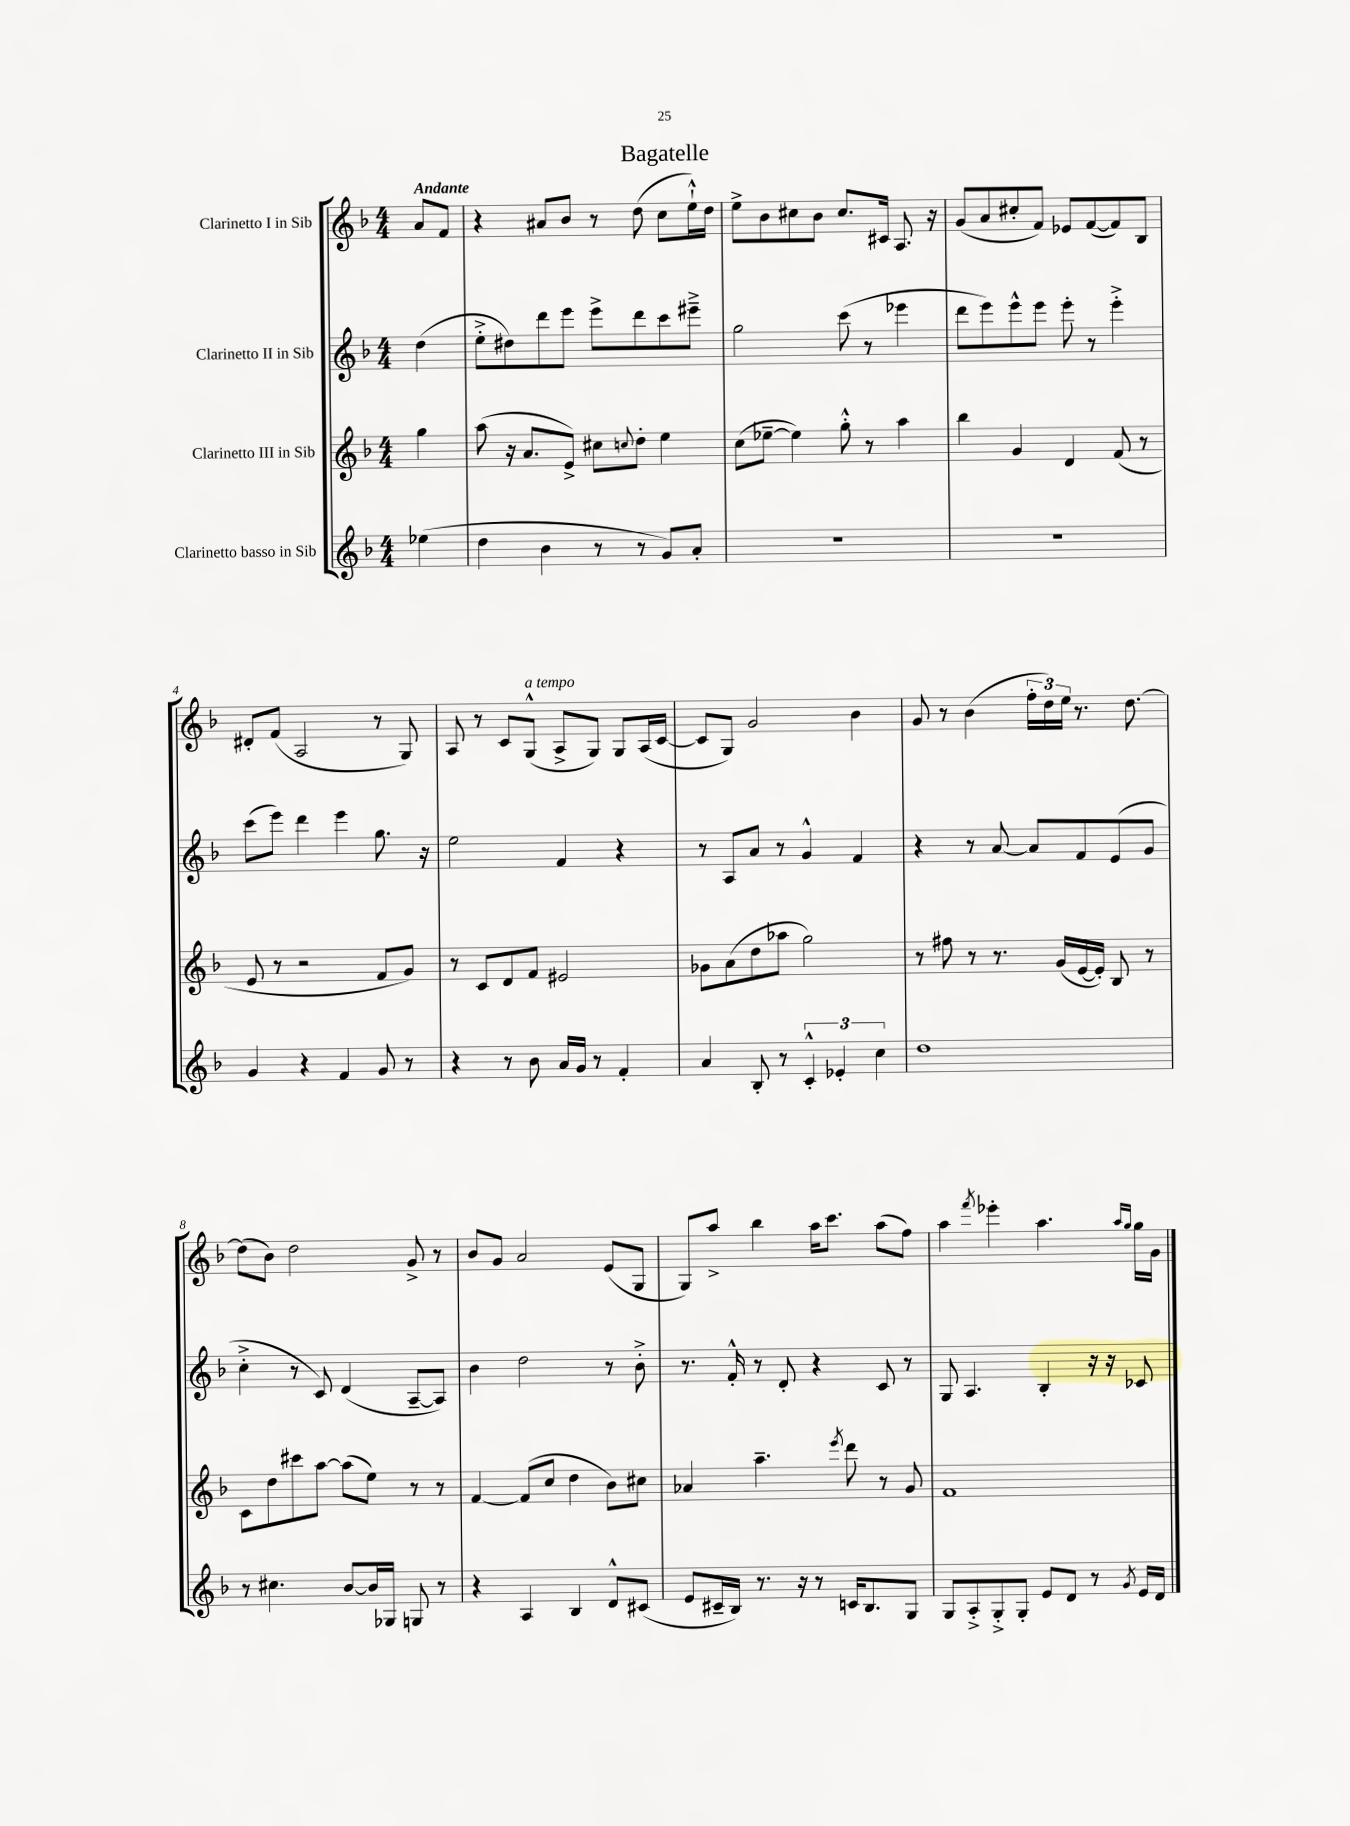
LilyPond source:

\header { title = "Bagatelle" }
<<
\new StaffGroup <<
\new Staff = "s0" \with { instrumentName = "Clarinetto I in Sib" } {
    \clef treble \key f \major \numericTimeSignature \time 4/4 \partial 4 \tempo "Andante"
    a'8 f'8 |
    r4 ais'8 bes'8 r8 d''8( c''8 e''16-!-^) d''16 |
    e''8-> bes'8 cis''8 bes'8 cis''8. cis'16 a8. r16 |
    g'8( a'8 cis''8-. f'8) ees'8 f'8~( f'8) bes8 |
    dis'8-. f'8( a2 r8 g8) |
    a8 r8 c'8 g8-^^\markup { \italic "a tempo" }( a8-> g8) g8 a16( c'16~ |
    c'8 g8) g'2 bes'4 |
    g'8 r8 bes'4( \tuplet 3/2 { f''16-. d''16) e''16 } r8. d''8.~ |
    d''8( bes'8) d''2 g'8-> r8 |
    bes'8 g'8 a'2 e'8( g8 |
    g8) a''8-> bes''4 a''16 c'''8. a''8( f''8) |
    a''4 \acciaccatura { f'''8 } ees'''4-. a''4. \grace { a''16 g''16 } g''16 g'16 \bar "|." |
}
\new Staff = "s1" \with { instrumentName = "Clarinetto II in Sib" } {
    \clef treble \key f \major \numericTimeSignature \time 4/4 \partial 4
    d''4( |
    e''8-.-> dis''8) d'''8 e'''8 e'''8-> d'''8 c'''8 eis'''8---> |
    g''2 c'''8( r8 ees'''4 |
    d'''8 e'''8) e'''8-^ e'''8 e'''8-. r8 e'''4-.-> |
    c'''8( e'''8) d'''4 e'''4 g''8. r16 |
    e''2 f'4 r4 |
    r8 a8 a'8 r8 g'4-^ f'4 |
    r4 r8 a'8~ a'8 f'8 e'8( g'8 |
    c''4-.-> r8 c'8) d'4( a8~-- a8) |
    bes'4 d''2 r8 bes'8-.-> |
    r8. f'16-.-^ r8 d'8-. r4 c'8 r8 |
    g8 a4. bes4-. r16 r16 ces'8 \bar "|." |
}
\new Staff = "s2" \with { instrumentName = "Clarinetto III in Sib" } {
    \clef treble \key f \major \numericTimeSignature \time 4/4 \partial 4
    g''4 |
    a''8( r16 a'8. e'8->) cis''8 \appoggiatura { c''8 } d''8-. e''4 |
    c''8( ees''8~-- ees''4) g''8-.-^ r8 a''4 |
    bes''4 g'4 d'4 f'8( r8 |
    e'8 r8 r2 f'8 g'8) |
    r8 c'8 d'8 f'8 eis'2 |
    ges'8 a'8( d''8 aes''8 g''2) |
    r8 fis''8 r8 r8. g'16( e'16~ e'16-.) bes8 r8 |
    c'8 d''8 cis'''8 a''8~ a''8( e''8) r8 r8 |
    f'4~ f'8( c''8 d''4 bes'8) cis''8 |
    aes'4 a''4.-- \acciaccatura { e'''8 } d'''8 r8 g'8 |
    f'1 \bar "|." |
}
\new Staff = "s3" \with { instrumentName = "Clarinetto basso in Sib" } {
    \clef treble \key f \major \numericTimeSignature \time 4/4 \partial 4
    ees''4( |
    d''4 bes'4 r8 r8 g'8) a'8-. |
    r1 |
    r1 |
    g'4 r4 f'4 g'8 r8 |
    r4 r8 bes'8 a'16 g'16 r8 f'4-. |
    a'4 bes8-. r8 \tuplet 3/2 { c'4-.-^ ees'4-. c''4 } |
    d''1 |
    r8 cis''4. bes'8~ bes'16 ges16 g8 r8 |
    r4 a4 bes4 d'8-^ cis'8( |
    e'8 cis'16-- bes16) r8. r16 r8 c'16 bes8. g8 |
    g8 a8-.-> g8-.-> g8-. e'8 d'8 r8 \acciaccatura { g'8 } e'16 d'16 \bar "|." |
}
>>
>>
